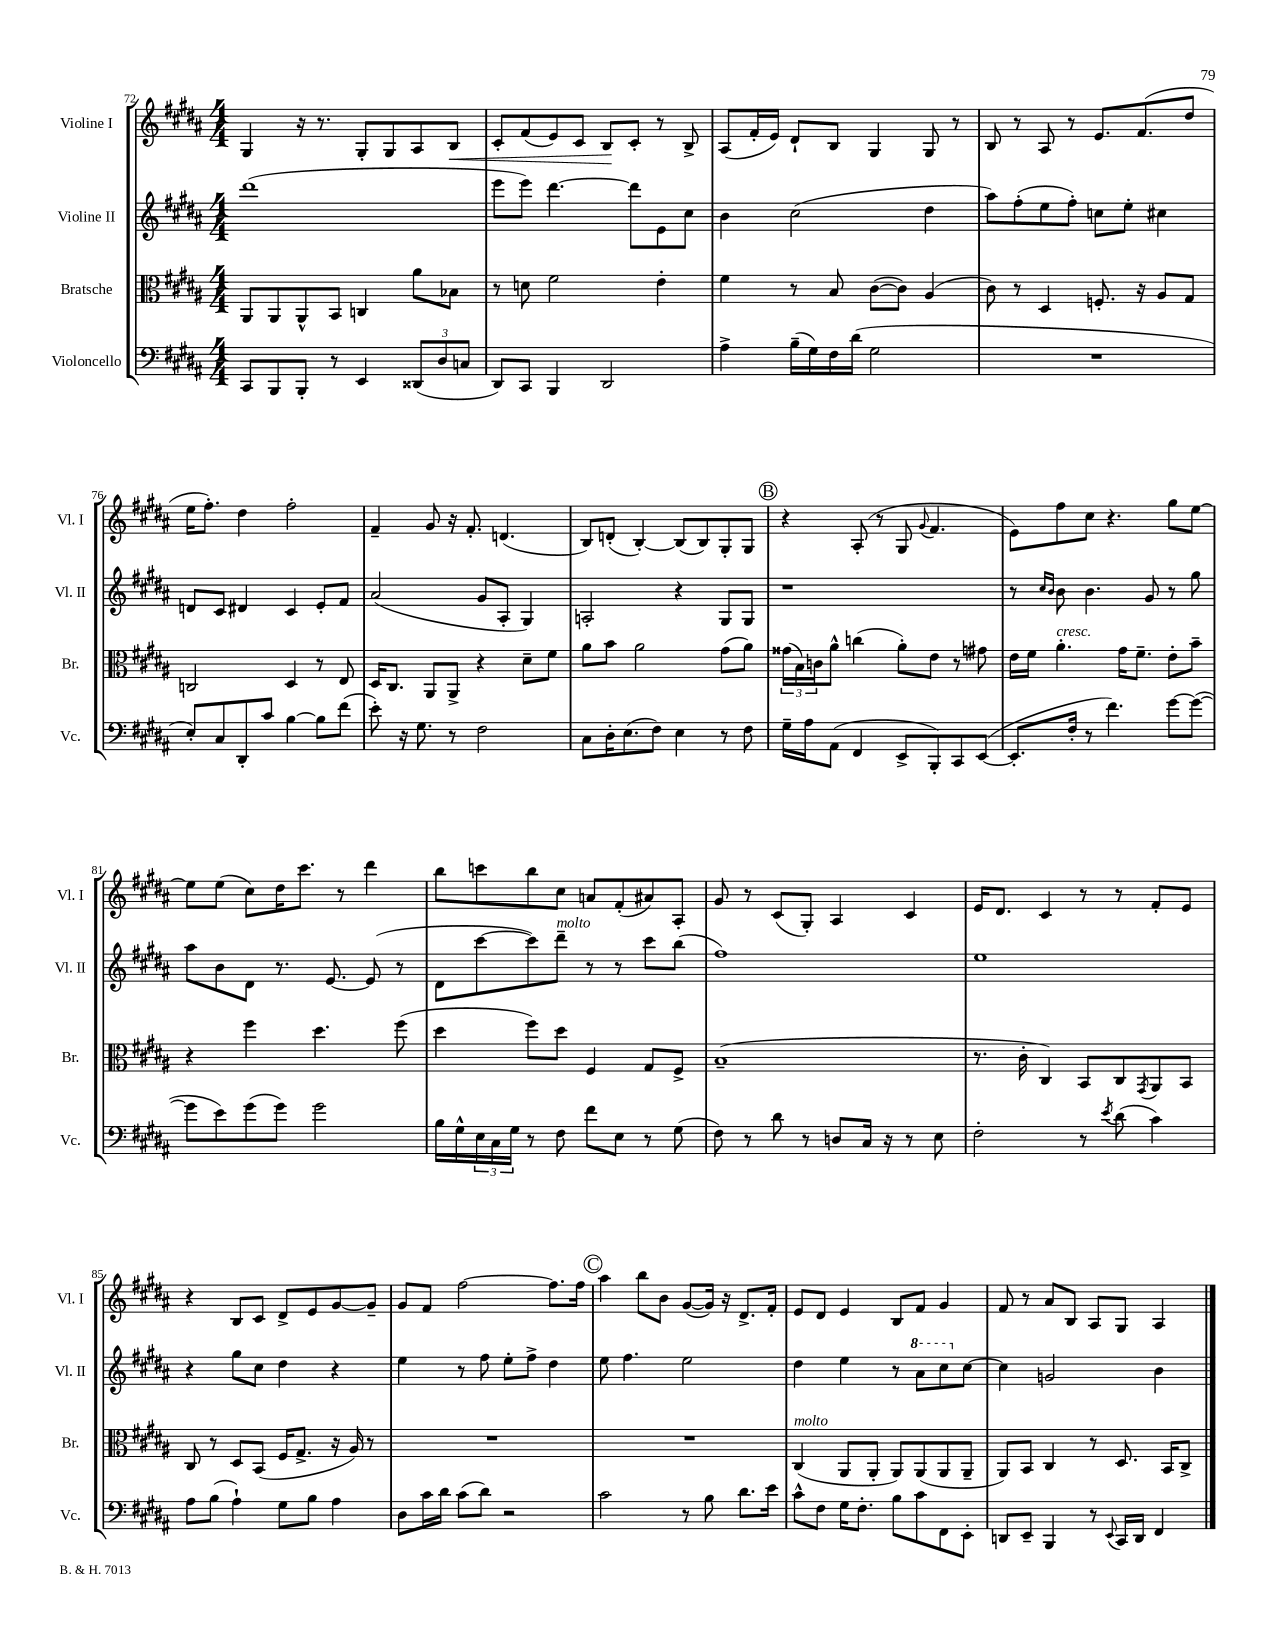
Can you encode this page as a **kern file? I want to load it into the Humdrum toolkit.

**kern	**kern	**kern	**kern	**dynam
*part4	*part3	*part2	*part1	*part1
*staff4	*staff3	*staff2	*staff1	*staff1
*I"Violoncello	*I"Bratsche	*I"Violine II	*I"Violine I	*
*I'Vc.	*I'Br.	*I'Vl. II	*I'Vl. I	*
*clefF4	*clefC3	*clefG2	*clefG2	*
*k[f#c#g#d#a#]	*k[f#c#g#d#a#]	*k[f#c#g#d#a#]	*k[f#c#g#d#a#]	*
*M4/4	*M4/4	*M4/4	*M4/4	*
=72	=72	=72	=72	=72
8CC#/L	8AA#/L	(1ddd#	4G#/	.
8BBB/	8AA#/	.	.	.
8BBB'/J	8AA#^^/	.	16r	.
.	.	.	8.r	.
8r	8BB/J	.	.	.
4EE/	4Cn/	.	8G#'/L	.
.	.	.	8G#/	.
(12DD##X/L	8a#\L	.	8A#/	.
12D#/	.	.	.	.
!	!	!	!	!LO:HP:b
.	8B-X\J	.	8B/J	<
12Cn/J	.	.	.	.
=73	=73	=73	=73	=73
8DD#/L)	8r	8eee\L	8c#'/L	.
8CC#/J	8dn\	8eee\J)	(8f#/	.
4BBB/	2f#\	[4.ddd#\	8e/)	.
.	.	.	8c#/J	.
2DD#/	.	.	8B/L	.
.	.	8ddd#\L]	8c#'/J	[
.	4e'\	8e\	8r	.
.	.	8cc#\J	8B^/	.
=74	=74	=74	=74	=74
4A#^\	4f#\	4b\	(8A#/L	.
.	.	.	16f#'/L	.
.	.	.	16e/JJ)	.
(16B~\LL	8r	(2cc#\	8d#`/L	.
16G#\)	.	.	.	.
16F#\	8B/	.	8B/J	.
(16d#\JJ	.	.	.	.
2G#\	([8c#\L	.	4G#/	.
.	8c#\J])	.	.	.
.	(4A#/	4dd#\	8G#/	.
.	.	.	8r	.
=75	=75	=75	=75	=75
1r	8c#\)	8aa#\L)	8B/	.
.	8r	(8ff#'\	8r	.
.	4D#/	8ee\	8A#/	.
.	.	8ff#'\J)	8r	.
.	8.Fn'/	8ccn\L	8.e/L	.
.	.	8ee'\J	.	.
.	16r	.	(8.f#/	.
.	8A#/L	4cc#X\	.	.
.	8G#/J	.	8dd#/J	.
!!LO:LB:g=z
=76	=76	=76	=76	=76
8E'/L)	2Cn/	8dn/L	16ee\KL	.
.	.	.	8.ff#'\J)	.
8C#/	.	8c#/J	.	.
8DD#'/	.	4d#X/	4dd#\	.
8c#/J	.	.	.	.
[4B\	4D#/	4c#/	2ff#'\	.
8B\L]	8r	8e'/L	.	.
(8f#\J	8E/	8f#/J	.	.
=77	=77	=77	=77	=77
8e'\)	16D#/KL	(2a#/	4f#~/	.
.	8.C#/J	.	.	.
16r	.	.	.	.
8.G#\	.	.	.	.
.	8AA#/L	.	8g#/	.
8r	8AA#^/J	.	16r	.
.	.	.	8.f#'/	.
2F#\	4r	8g#/L	.	.
.	.	8A#'/J	(4.dn/	.
.	8d#~\L	4G#/)	.	.
.	8f#\J	.	.	.
=78	=78	=78	=78	=78
8C#\L	8a#\L	2An'/	8B/L)	.
16D#'\K	8b\J	.	(8dn'/J	.
(8.E\	.	.	.	.
.	2a#\	.	[4B'/)	.
8F#\J)	.	.	.	.
4E\	.	4r	(8B/L]	.
.	.	.	8B/)	.
8r	(8g#\L	8G#/L	8G#'/	.
8F#\	8a#\J)	8G#/J	8G#/J	.
!!LO:REH:place=s1:t=B
=79	=79	=79	=79	=79
16G#~\LL	(24g##X\LL	1r	4r	.
.	24B\)	.	.	.
16A#\J	.	.	.	.
.	24cn\J	.	.	.
(8AA#\J	8a#^^\J	.	.	.
4FF#/	(4ccn\	.	(8A#'/	.
.	.	.	8r	.
8EE^/L	8a#'\L)	.	8G#/	.
.	.	.	8qqg#/	.
8BBB'/)	8e\J	.	4.f#/	.
8CC#/	8r	.	.	.
([8EE/J	8g#X\	.	.	.
=80	=80	=80	=80	=80
8.EE'/L]	16e\LL	8r	8e\L)	.
.	16f#\JJ	.	.	.
.	.	16qqcc#/LL	.	.
.	.	16qqb/JJ	.	.
!	!LO:TX:a:i:t=cresc.	!	!	!
.	4.a#'\	8b\	8ff#\	.
16F#'/Jk	.	.	.	.
8r	.	4.b\	8cc#\J	.
4.f#\)	.	.	4.r	.
.	16g#\KL	.	.	.
.	8.f#~\J	.	.	.
.	.	8g#/	.	.
[8g#\L	8e'\L	8r	8gg#\L	.
(8g#\J_	8b~\J	8gg#\	[8ee\J	.
!!LO:LB:g=z
=81	=81	=81	=81	=81
8g#\L]	4r	8aa#\L	8ee\L]	.
8e\)	.	8b\	(8ee\J	.
(8g#\	4ff#\	8d#\J	8cc#\L)	.
8g#\J)	.	8.r	16dd#\K	.
.	.	.	8.ccc#\J	.
2g#\	4.dd#\	.	.	.
.	.	[8.e/	.	.
.	.	.	8r	.
.	.	(8e/]	4ddd#\	.
.	(8ff#\	8r	.	.
=82	=82	=82	=82	=82
16B\LL	4dd#\	8d#\L	8bb\L	.
16G#^^\	.	.	.	.
24E\	.	[8ccc#\	8cccn\	.
24C#\	.	.	.	.
24G#\JJ	.	.	.	.
8r	8ff#\L)	8ccc#\])	8bb\	.
!	!	!LO:TX:a:i:t=molto	!	!
8F#\	8dd#\J	8ddd#~\J	8cc#\J	.
8f#\L	4F#/	8r	8an/L	.
8E\J	.	8r	(8f#'/	.
8r	8G#/L	8ccc#\L	8a#X/)	.
(8G#\	8F#^/J	(8bb\J	8A#'/J	.
=83	=83	=83	=83	=83
8F#\)	(1B~	1ff#)	8g#/	.
8r	.	.	8r	.
8d#\	.	.	(8c#/L	.
8r	.	.	8G#'/J)	.
8Dn/L	.	.	4A#/	.
16C#/Jk	.	.	.	.
16r	.	.	.	.
8r	.	.	4c#/	.
8E\	.	.	.	.
=84	=84	=84	=84	=84
2F#'\	8.r	1ee	16e/KL	.
.	.	.	8.d#/J	.
.	16c#'\	.	.	.
.	4C#/)	.	4c#/	.
8r	8BB/L	.	8r	.
8qe/	.	.	.	.
(8d#\	8C#/	.	8r	.
.	8qGG#/	.	.	.
4c#\)	8AA#/	.	8f#'/L	.
.	8BB/J	.	8e/J	.
!!LO:LB:g=z
=85	=85	=85	=85	=85
8A#\L	8C#/	4r	4r	.
(8B\J	8r	.	.	.
4A#`\)	8D#/L	8gg#\L	8B/L	.
.	(8BB/J	8cc#\J	8c#/J	.
8G#\L	16F#/KL	4dd#\	8d#^/L	.
.	8.G#^/J	.	.	.
8B\J	.	.	8e/	.
4A#\	16r	4r	[8g#/	.
.	16A#/)	.	.	.
.	8r	.	8g#~/J]	.
=86	=86	=86	=86	=86
8D#\L	1r	4ee\	8g#/L	.
16c#\L	.	.	8f#/J	.
16d#\JJ	.	.	.	.
(8c#\L	.	8r	[2ff#\	.
8d#\J)	.	8ff#\	.	.
2r	.	8ee'\L	.	.
.	.	8ff#^\J	.	.
.	.	4dd#\	8.ff#\L]	.
.	.	.	16ff#\Jk	.
!!LO:REH:place=s1:t=C
=87	=87	=87	=87	=87
2c#\	1r	8ee\	4aa#\	.
.	.	4.ff#\	.	.
.	.	.	8bb\L	.
.	.	.	8b\J	.
8r	.	2ee\	([8g#/L	.
8B\	.	.	16g#/Jk])	.
.	.	.	16r	.
8.d#\L	.	.	8.d#^/L	.
16e\Jk	.	.	16f#'/Jk	.
=88	=88	=88	=88	=88
!	!LO:TX:a:i:t=molto	!	!	!
8c#^^\L	(4C#/	4dd#\	8e/L	.
8F#\J	.	.	8d#/J	.
16G#\KL	8AA#/L	4ee\	4e/	.
8.F#'\J	.	.	.	.
.	8AA#'/J	.	.	.
8B\L	8AA#/L)	8r	8B/L	.
*	*	*8va	*	*
8c#\	(8AA#/	8aa#\L	8f#/J	.
8FF#\	8AA#/	8ccc#\	4g#/	.
*	*	*X8va	*	*
8EE'\J	8AA#~/J	[8cc#\J	.	.
=89	=89	=89	=89	=89
8DDn/L	8AA#/L)	4cc#\]	8f#/	.
8EE~/J	8BB/J	.	8r	.
4BBB/	4C#/	2gn/	8a#/L	.
.	.	.	8B/J	.
8r	8r	.	8A#/L	.
8qqEE/	.	.	.	.
16CC#/LL	8.D#/	.	8G#/J	.
16DD/JJ	.	.	.	.
4FF#/	.	4b\	4A#/	.
.	16BB/KL	.	.	.
.	8C#^/J	.	.	.
==	==	==	==	==
*-	*-	*-	*-	*-
